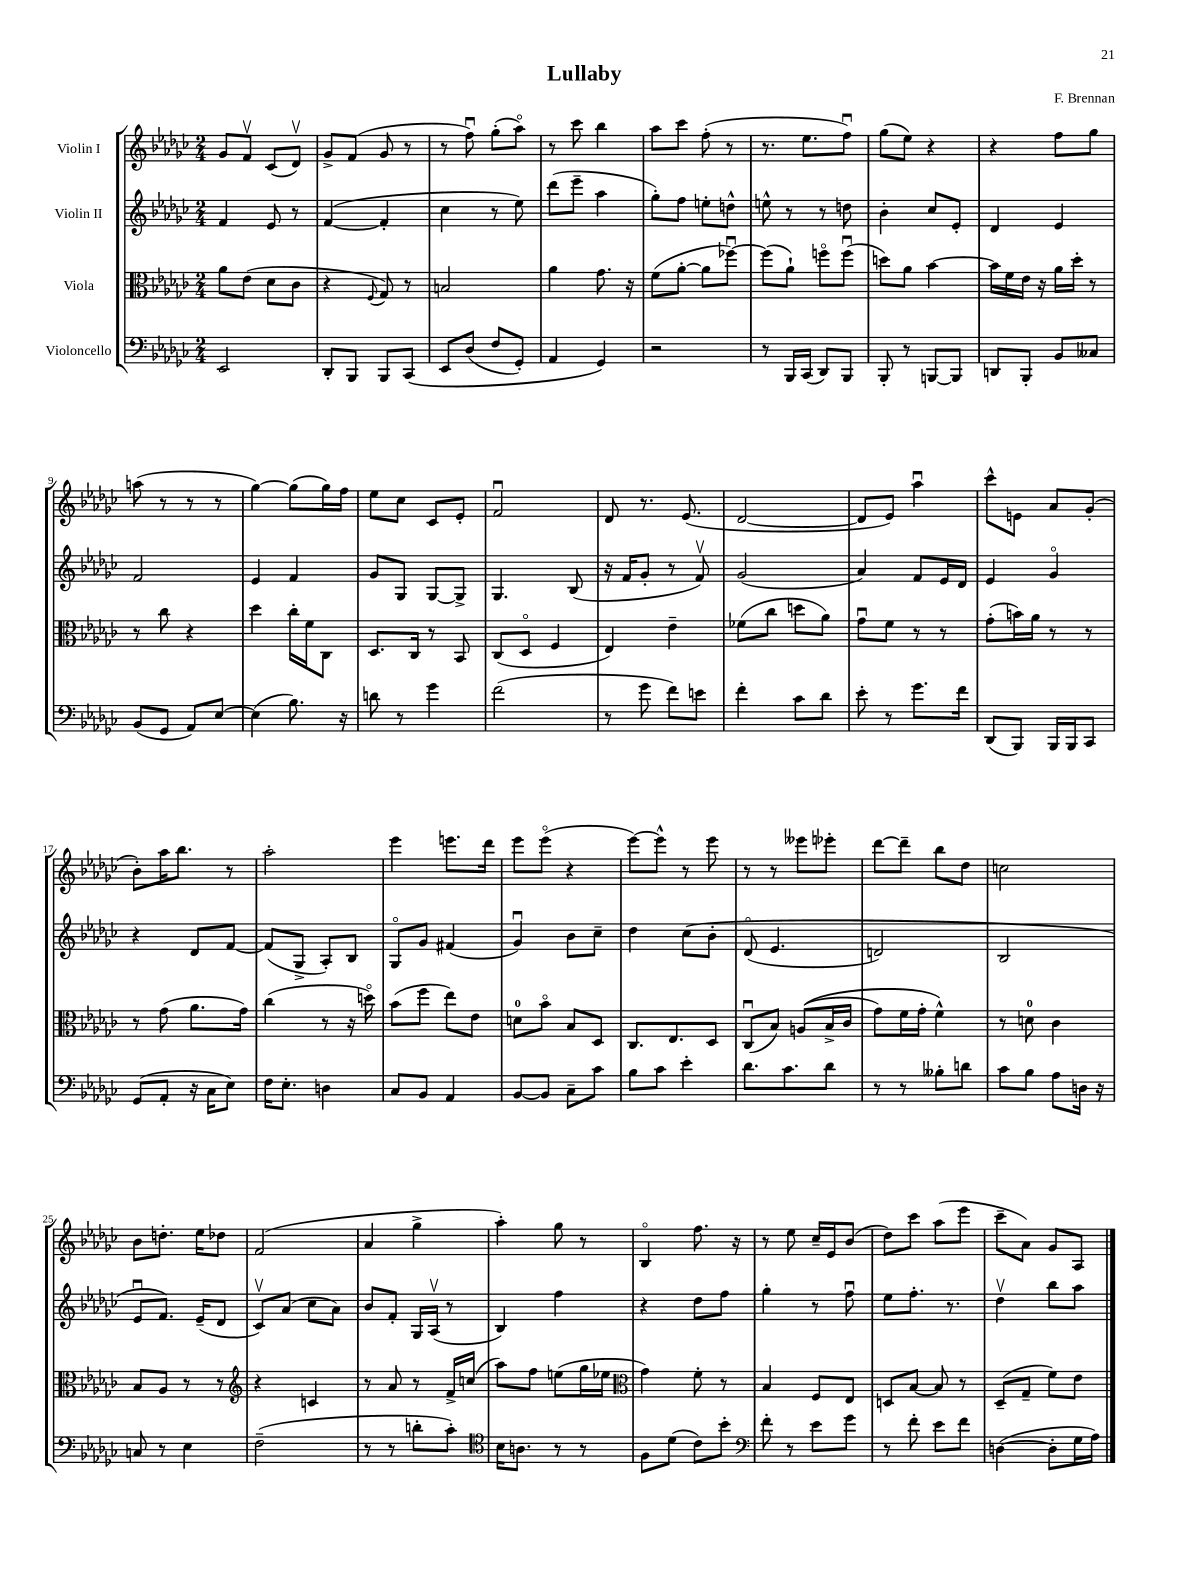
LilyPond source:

\header { title = "Lullaby" composer = "F. Brennan" }
<<
\new StaffGroup <<
\new Staff = "s0" \with { instrumentName = "Violin I" } {
    \clef treble \key ges \major \numericTimeSignature \time 2/4
    ges'8 f'8\upbow ces'8( des'8\upbow) |
    ges'8-> f'8( ges'8 r8 |
    r8 f''8\downbow) ges''8-.( aes''8\flageolet) |
    r8 ces'''8 bes''4 |
    aes''8 ces'''8 f''8-.( r8 |
    r8. ees''8. f''8\downbow) |
    ges''8( ees''8) r4 |
    r4 f''8 ges''8 |
    a''8( r8 r8 r8 |
    ges''4~) ges''8( ges''16) f''16 |
    ees''8 ces''8 ces'8 ees'8-. |
    f'2\downbow |
    des'8 r8. ees'8.( |
    des'2~ |
    des'8 ees'8) aes''4\downbow |
    ces'''8-^ e'8 aes'8 ges'8-.( |
    bes'8-.) aes''16 bes''8. r8 |
    aes''2-. |
    ees'''4 e'''8. des'''16 |
    ees'''8 ees'''8\flageolet( r4 |
    ees'''8~) ees'''8-^ r8 ees'''8 |
    r8 r8 eeses'''8 ees'''8-. |
    des'''8~ des'''8-- bes''8 des''8 |
    c''2 |
    bes'8 d''8.-. ees''16 des''8 |
    f'2( |
    aes'4 ges''4-> |
    aes''4-.) ges''8 r8 |
    bes4\flageolet f''8. r16 |
    r8 ees''8 ces''16-- ees'16 bes'8( |
    des''8) ces'''8 aes''8( ees'''8 |
    ces'''8-- aes'8) ges'8 aes8 \bar "|." |
}
\new Staff = "s1" \with { instrumentName = "Violin II" } {
    \clef treble \key ges \major \numericTimeSignature \time 2/4
    f'4 ees'8 r8 |
    f'4~( f'4-. |
    ces''4 r8 ees''8) |
    des'''8( ees'''8-- aes''4 |
    ges''8-.) f''8 e''8-. d''8-^ |
    e''8-^ r8 r8 d''8 |
    bes'4-. ces''8 ees'8-. |
    des'4 ees'4 |
    f'2 |
    ees'4 f'4 |
    ges'8 ges8 ges8~ ges8-> |
    ges4. bes8( |
    r16 f'16 ges'8-. r8 f'8\upbow) |
    ges'2( |
    aes'4) f'8 ees'16 des'16 |
    ees'4 ges'4\flageolet |
    r4 des'8 f'8~ |
    f'8( ges8-> aes8-.) bes8 |
    ges8\flageolet ges'8 fis'4( |
    ges'4\downbow) bes'8 ces''8-- |
    des''4 ces''8\( bes'8-. |
    des'8\flageolet( ees'4. |
    d'2) |
    bes2 |
    ees'8\downbow f'8.\) ees'16--( des'8 |
    ces'8\upbow) aes'8( ces''8 aes'8) |
    bes'8 f'8-. ges16 aes16\upbow( r8 |
    bes4) f''4 |
    r4 des''8 f''8 |
    ges''4-. r8 f''8\downbow |
    ees''8 f''8.-. r8. |
    des''4\upbow bes''8 aes''8 \bar "|." |
}
\new Staff = "s2" \with { instrumentName = "Viola" } {
    \clef alto \key ges \major \numericTimeSignature \time 2/4
    aes'8 ees'8( des'8 ces'8 |
    r4 \appoggiatura { f8 } ges8) r8 |
    b2 |
    aes'4 ges'8. r16 |
    f'8( aes'8~-. aes'8 fes''8~\downbow) |
    fes''8( aes'8-!) f''8\flageolet f''8\downbow( |
    d''8) aes'8 bes'4~ |
    bes'16 f'16 ees'16 r16 aes'16 des''16-. r8 |
    r8 ces''8 r4 |
    des''4 ces''16-. f'16 ces8 |
    des8. ces16 r8 bes,8 |
    ces8( des8\flageolet f4 |
    ees4) ees'4-- |
    fes'8( ces''8 d''8 aes'8) |
    ges'8\downbow f'8 r8 r8 |
    ges'8-.( b'16) aes'16 r8 r8 |
    r8 ges'8( aes'8. ges'16) |
    ces''4( r8 r16 d''16\flageolet) |
    bes'8( f''8 ees''8) ees'8 |
    d'8-0 bes'8\flageolet bes8 des8 |
    ces8. ees8. des8 |
    ces8\downbow( bes8) a8(\( bes16-> ces'16 |
    ges'8) f'16 ges'16-. f'4-^\) |
    r8 d'8-0 ces'4 |
    bes8 aes8 r8 r8 |
    \clef treble r4 c'4 |
    r8 aes'8 r8 f'16-> c''16( |
    aes''8) f''8 e''8( ges''16 ees''16 |
    \clef alto ges'4) f'8-. r8 |
    bes4 f8 ees8 |
    d8 bes8~ bes8 r8 |
    des8--( ges8-- f'8) ees'8 \bar "|." |
}
\new Staff = "s3" \with { instrumentName = "Violoncello" } {
    \clef bass \key ges \major \numericTimeSignature \time 2/4
    ees,2 |
    des,8-. bes,,8 bes,,8 ces,8\( |
    ees,8 des8( f8 ges,8-.) |
    aes,4 ges,4\) |
    r2 |
    r8 bes,,16 ces,16( des,8) bes,,8 |
    bes,,8-. r8 b,,8~ b,,8 |
    d,8 bes,,8-. bes,8 ceses8 |
    bes,8( ges,8 aes,8) ees8~ |
    ees4( bes8.) r16 |
    d'8 r8 ges'4 |
    f'2( |
    r8 ges'8 f'8) e'8 |
    f'4-. ces'8 des'8 |
    ees'8-. r8 ges'8. f'16 |
    des,8( bes,,8) bes,,16 bes,,16 ces,8 |
    ges,8( aes,8-. r16 ces16 ees8) |
    f16 ees8.-. d4 |
    ces8 bes,8 aes,4 |
    bes,8~ bes,8 ces8-- ces'8 |
    bes8 ces'8 ees'4-. |
    des'8. ces'8. des'8 |
    r8 r8 beses8-. d'8 |
    ces'8 bes8 aes8 d16 r16 |
    c8 r8 ees4 |
    f2--( |
    r8 r8 d'8-. ces'8-.) |
    \clef tenor bes16 a8. r8 r8 |
    f8 des'8( ces'8) bes'8-. |
    \clef bass f'8-. r8 ees'8 ges'8 |
    r8 f'8-. ees'8 f'8 |
    d4~( d8-. ges16 aes16) \bar "|." |
}
>>
>>
